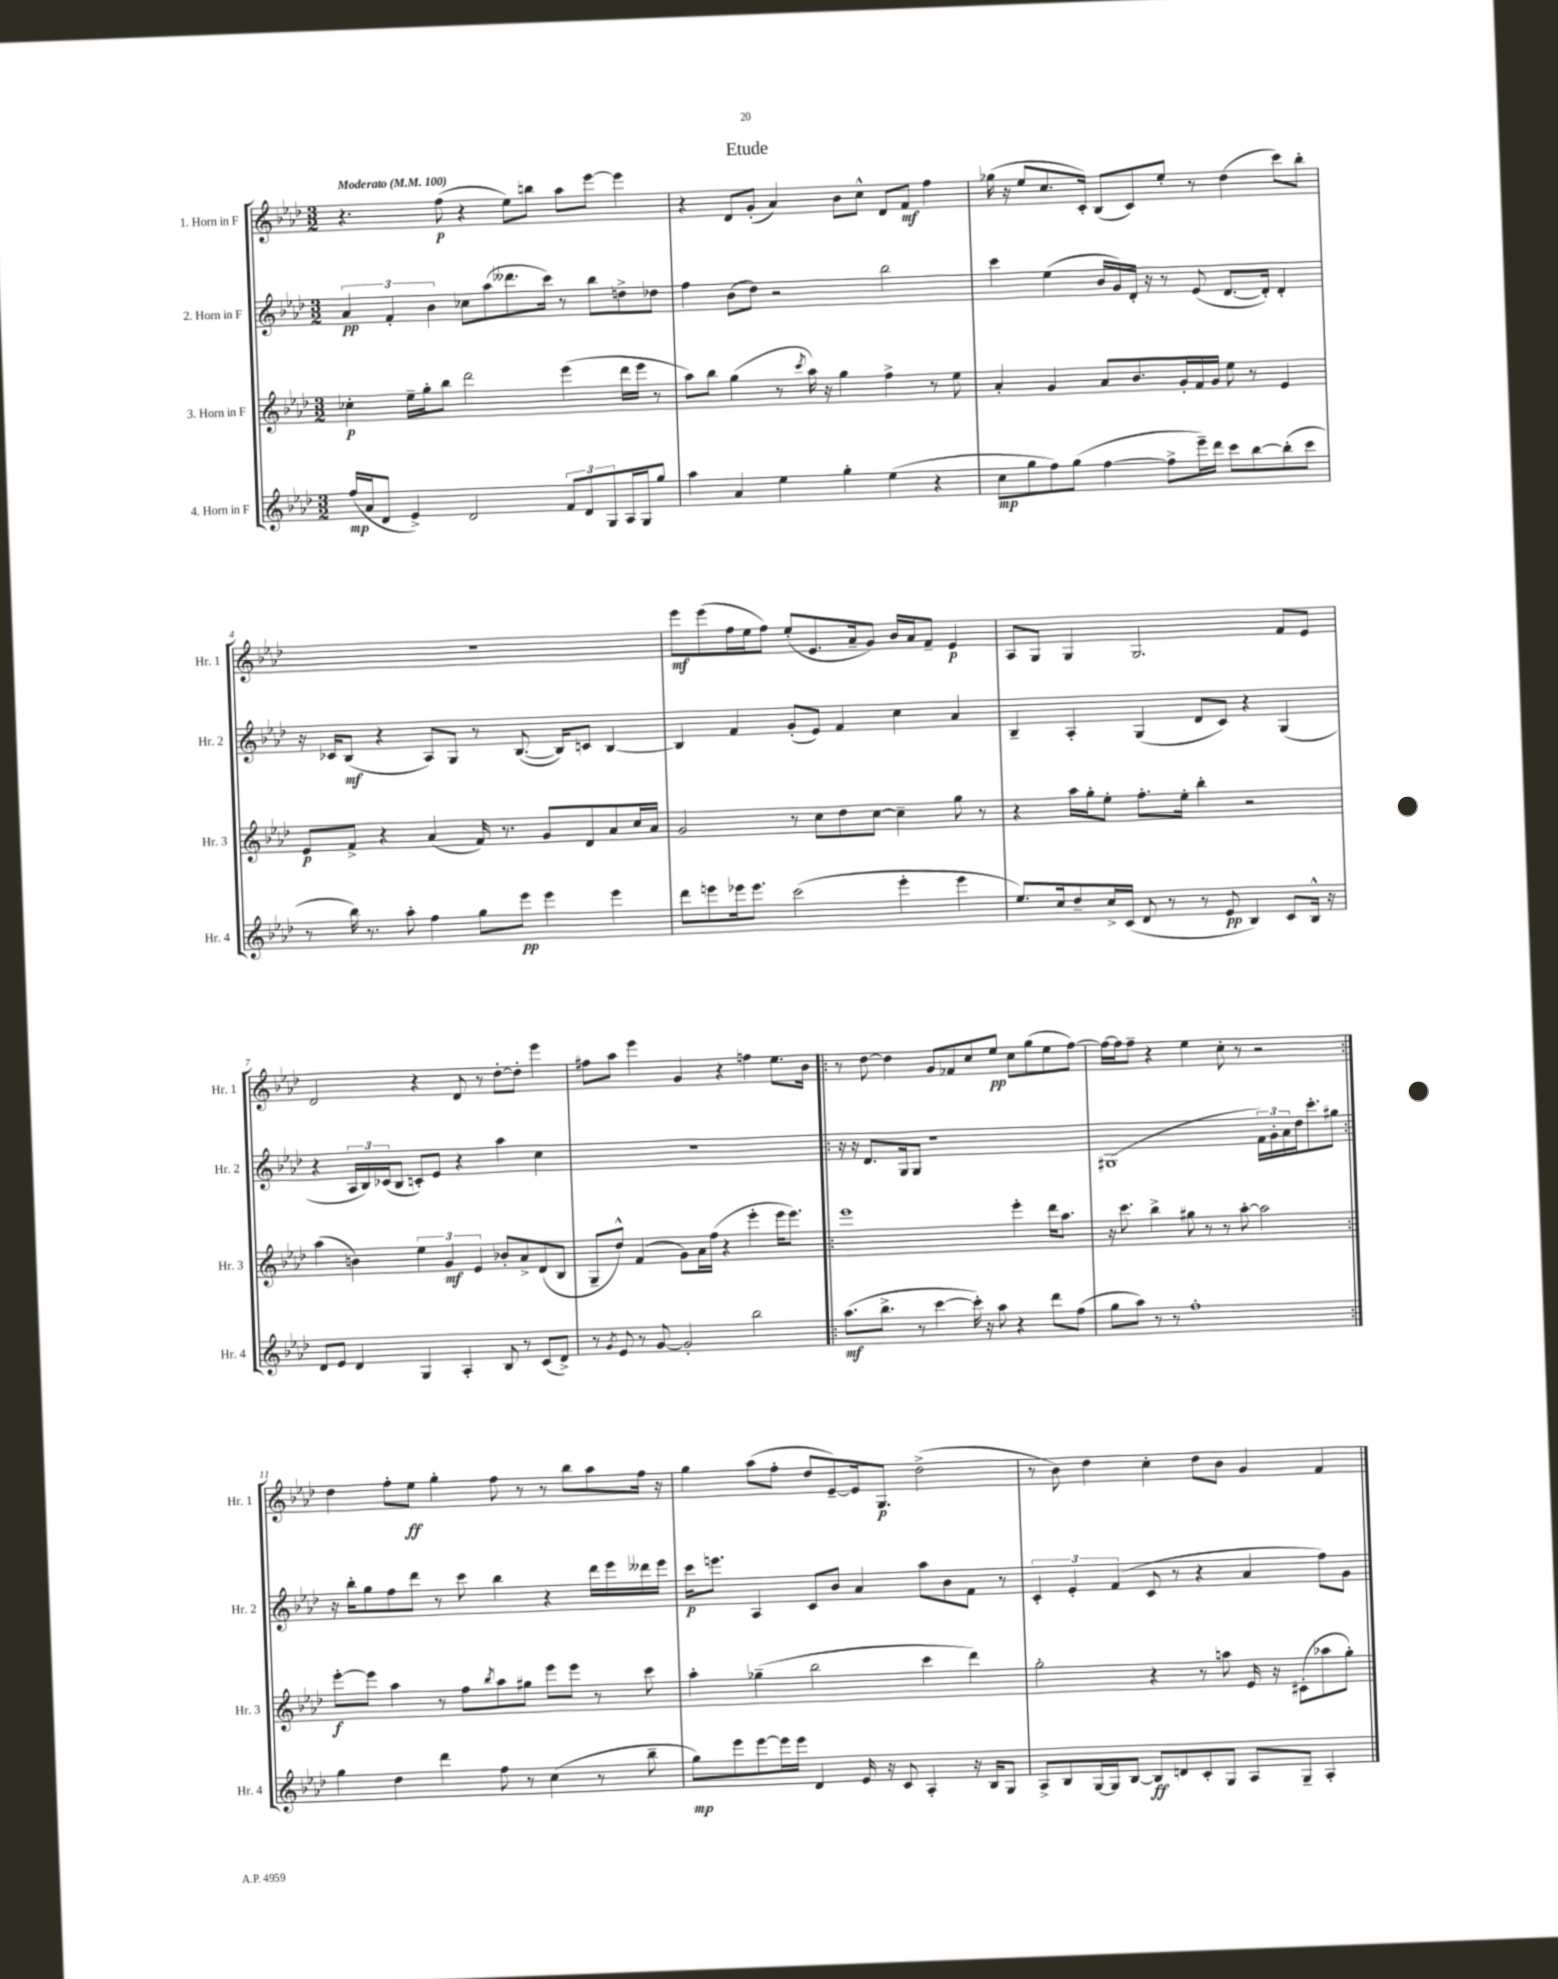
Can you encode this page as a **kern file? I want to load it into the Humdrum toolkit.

**kern	**kern	**kern	**kern
*staff4	*staff3	*staff2	*staff1
*clefG2	*clefG2	*clefG2	*clefG2
*k[b-e-a-d-]	*k[b-e-a-d-]	*k[b-e-a-d-]	*k[b-e-a-d-]
*M3/2	*M3/2	*M3/2	*M3/2
*MM100	*MM100	*MM100	*MM100
(16ff	4cc-'	6a-	4.r
16a-	.	.	.
8d-	.	.	.
.	.	6f'	.
4e-^)	16ee-~	.	.
.	16gg'	.	.
.	.	6b-	.
.	8bb-	.	(8ff
2d-	2ddd-	8cc-	4r
.	.	(8aa-	.
.	.	8.ddd--	8ee-)
.	.	.	8bb
.	.	16ccc)	.
12f	(4eee-	8r	8aa-
12d-	.	.	.
.	.	8bb-	[8eee-
12G	.	.	.
16A-	16ddd-	8dd^	4eee-]
16G	16eee-	.	.
8gg	8r	8dd-	.
=	=	=	=
4aa-	8aa-)	4ff	4r
.	8bb-	.	.
4a-	(4gg	(8b-	8d-
.	.	8dd-)	(8g'
4ee-	8r	2r	4a-)
.	8qccc	.	.
.	16aa-)	.	.
.	16r	.	.
4gg'	4gg	.	8b-
.	.	.	8cc^^
(4ee-	4ff^	2bb-	8d-
.	.	.	8f
4r	8r	.	4ff
.	8ee-	.	.
=	=	=	=
8cc	4a-'	4ccc	(16gg-
.	.	.	16r
8gg	.	.	8ee-
8ff)	4g	(4ee-	8.cc
(8gg	.	.	.
.	.	.	16c')
[4ff	8a-	16b-	(8B-
.	.	16g)	.
.	8.b-	16d-'	8c)
.	.	16r	.
8ff^]	.	8r	8ee-'
.	16g'	.	.
16eee-~)	16f	(8e-	8r
16ddd-	16g	.	.
8ccc	8ee-	[8.d-	(4dd-
[8bb-	8r	.	.
.	.	16d-'])	.
(8bb-']	4e-	4d-'	8ccc)
8ccc	.	.	8bb-'
=	=	=	=
8r	8e-	16r	1.r
.	.	16c-	.
16bb-)	8f^	(8B-	.
8.r	.	.	.
.	4r	4r	.
8aa-'	.	.	.
4ff	(4a-	8A-)	.
.	.	8G	.
8gg	16f)	8r	.
.	8.r	.	.
8eee-	.	([8.B-	.
4eee-	8g	.	.
.	.	16B-])	.
.	8d-	8c	.
4eee-	8a-	[4B-	.
.	16cc	.	.
.	16a-	.	.
=	=	=	=
8ddd-	2g	4B-]	8eee-
8eee	.	.	(8eee-
16eee-	.	4f	16ff
8.eee-	.	.	16ee-
.	.	.	8ff)
(2ccc	8r	(8g'	(8ee-'
.	8cc	8e-)	8.e-
.	8dd-	4f	.
.	.	.	16a-~
.	[8cc	.	8g)
4eee-'	4cc~]	4cc	16b-
.	.	.	16a-
.	.	.	8f~
4eee-	8gg	4a-	4e-
.	8r	.	.
=	=	=	=
8.ee-)	4r	4B-~	8A-
.	.	.	8G
16cc	.	.	.
8dd-~	16aa-	4A-'	4G
.	16gg'	.	.
16cc^	8ee-'	.	.
(16c	.	.	.
8d-	8.ff'	(4G	2.G
8r	.	.	.
.	16ee-'	.	.
8r	4bb-'	8d-	.
8e-	.	8c)	.
4B-)	2r	4r	.
8c	.	(4G	8f
16B-^^	.	.	8e-
16r	.	.	.
=	=	=	=
8d-	(4aa-	4r	2d-
8e-	.	.	.
4d-	4b)	24A-	.
.	.	24B-)	.
.	.	(24c-	.
.	.	8B-	.
4G	6ee-	8c')	4r
.	.	8e-	.
.	6g	.	.
4A-'	.	4r	8d-
.	6e-	.	.
.	.	.	8r
8B-	8b-'	4aa-	[8dd-'
8r	8a-^	.	8dd-']
(8c	(8d-	4cc	4eee-
8d-^)	8B-	.	.
=	=	=	=
8r	8G~	1.r	8ff#
8qg	.	.	.
8e-	8dd-^^)	.	8aa-
8r	(4f	.	4eee-
[8g	.	.	.
2g']	8g)	.	4g
.	16a-	.	.
.	(16ff	.	.
.	4r	.	4r
2bb-	4eee-'	.	4ff
.	16eee-	.	8.ee-
.	8.eee-)	.	.
.	.	.	16b-
=!|:	=!|:	=!|:	=!|:
(8.aa-	1eee-	16r	8r
.	.	16r	.
.	.	8.d-	[8dd-
8.bb-^	.	.	.
.	.	.	4dd-]
.	.	16G	.
8r	.	8G	.
[4ccc	.	1r	8g
.	.	.	8f-
16ccc'])	.	.	8cc
16r	.	.	.
8aa-	.	.	8ee-
4r	4eee-'	.	8cc
.	.	.	(8gg
8ddd-	16ddd-	.	8ee-
.	8.aa-	.	.
(8ff	.	.	[8ff)
=	=	=	=
8gg	16r	(1G#	16ff_
.	8.ccc	.	16ff]
8aa-)	.	.	8ff~
8r	4bb-^	.	4r
8r	.	.	.
1ff'	8gg#	.	4ee-
.	8r	.	.
.	8r	.	8cc'
.	[8aa-'	.	8r
.	2aa-]	24f)	2r
.	.	24g'	.
.	.	24a-	.
.	.	16dd-	.
.	.	8.ccc'	.
.	.	8gg#	.
=:|!	=:|!	=:|!	=:|!
4gg	[8eee-'	16r	4dd-
.	.	16bb-'	.
.	8eee-]	8gg	.
4dd-	4aa-	8ff	8ff'
.	.	8ddd-	8ee-
4ddd-	8r	8r	4gg'
.	8ff	8ccc	.
.	8qbb-	.	.
8ff	8aa-	4bb-	8ff
8r	8gg#	.	8r
(4cc	8eee-	4r	8r
.	8eee-	.	8bb-
8r	8r	16ddd-	8aa-
.	.	16eee-	.
8bb-~	8ccc	16ddd--	16ff
.	.	16eee-	16r
=	=	=	=
8gg)	4aa-'	16ccc	4gg
.	.	8.eee	.
8eee-	.	.	.
[8eee-	(4gg-~	4A-	(8aa-
16eee-]	.	.	8ff'
16eee-	.	.	.
4d-	2bb-	8c	8dd-
.	.	8b-	[8e-~)
16e-	.	4a-	16e-]
16r	.	.	8.G
8c	.	.	.
4A-'	4ccc	8aa-	(2dd-^
.	.	8b-	.
16r	4ddd-)	8f	.
16B-	.	.	.
8G	.	8r	.
=	=	=	=
8A-^	2gg'	6c'	8r
8B-	.	.	8b-)
.	.	6e-'	.
[16G	.	.	4dd-
16G]	.	.	.
.	.	(6f	.
[8B-	.	.	.
8B-]	4r	8c	4cc'
8d	.	8r	.
8c'	8r	4r	8dd-
8G	8aa	.	8b-
8A-	16e-	4a-	4g
.	16r	.	.
8G~	(8c#'	.	.
4A-'	8aa-	8ff)	4f
.	8gg')	8g	.
==	==	==	==
*-	*-	*-	*-
